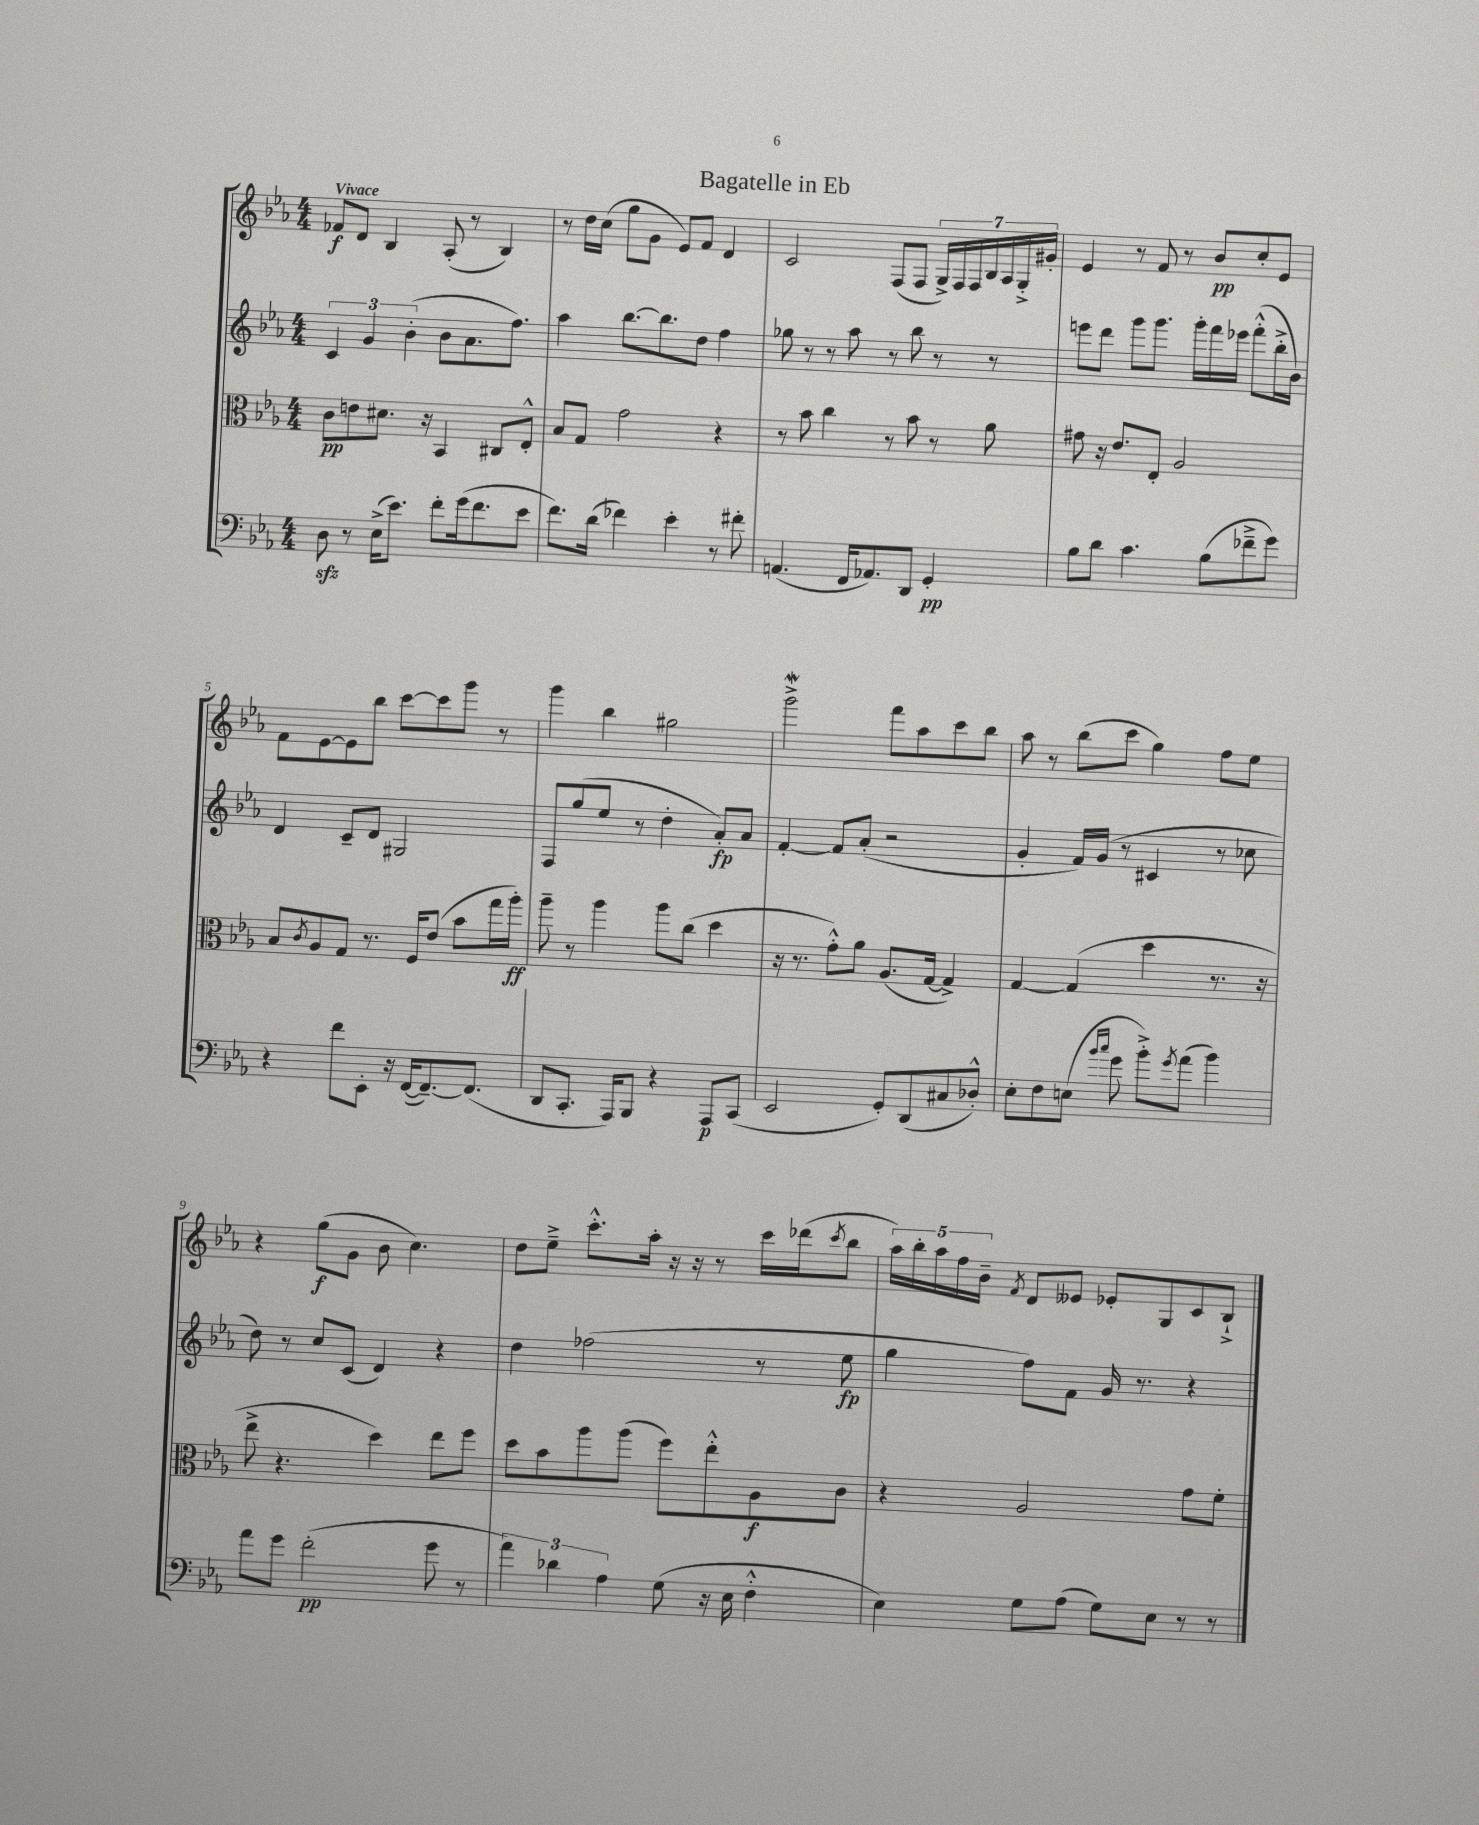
\header { title = "Bagatelle in Eb" }
<<
\new StaffGroup <<
\new Staff = "s0" {
    \clef treble \key ees \major \numericTimeSignature \time 4/4 \tempo "Vivace"
    fes'8\f d'8 bes4 aes8-.( r8 bes4) |
    r8 d''16 c''16( g''8 g'8 ees'8) f'8 d'4 |
    c'2 f8( f8 \tuplet 7/4 { g16->) f16 f16 bes16 aes16 g16-.-> gis'16-. } |
    ees'4 r8 f'8 r8 bes'8\pp c''8-. ees'8 |
    f'8 ees'8~ ees'8 bes''8 c'''8~ c'''8 g'''8 r8 |
    g'''4 bes''4 gis''2 |
    g'''2->\mordent f'''8 aes''8 c'''8 bes''8 |
    aes''8 r8 bes''8( c'''8 g''4) f''8 ees''8 |
    r4 g''8\f( g'8 bes'8 c''4.) |
    d''8 ees''8---> c'''8.-.-^ aes''16-. r16 r16 r8 c'''16 des'''16( \acciaccatura { c'''8 } bes''8 |
    \tuplet 5/4 { aes''16) bes''16-. aes''16 f''16 bes'16-- } \acciaccatura { f'8 } d'8 eeses'8 ees'8-. g8 c'8 bes8-!-> \bar "|." |
}
\new Staff = "s1" {
    \clef treble \key ees \major \numericTimeSignature \time 4/4
    \tuplet 3/2 { c'4 g'4 bes'4-.( } bes'8 aes'8. f''8.) |
    aes''4 bes''8.~ bes''8. d''8 f''4 |
    ges''8 r8 r8 aes''8 r8 bes''8 r8 r8 |
    e'''8 d'''8 g'''8 g'''8. g'''16-. f'''16 ees'''16 f'''8-.-^( bes''16-.-> bes'16) |
    d'4 c'8-- d'8 gis2 |
    f8 g''8( ees''8 r8 d''4-. aes'8-.\fp) aes'8 |
    f'4~-. f'8 aes'8-.( r2 |
    g'4-. f'16) g'16( r8 cis'4 r8 ces''8 |
    d''8) r8 c''8 c'8( d'4) r4 |
    d''4 fes''2( r8 ees''8\fp |
    g''4 f''8) f'8 g'16 r8. r4 \bar "|." |
}
\new Staff = "s2" {
    \clef alto \key ees \major \numericTimeSignature \time 4/4
    c'8\pp e'8 dis'8. r16 bes,4 cis8 ees8-.-^ |
    bes8 g8 g'2 r4 |
    r8 bes'8 c''4 r8 bes'8 r8 aes'8 |
    gis'8 r16 ees'8. ees8-. aes2 |
    bes8 \acciaccatura { c'8 } aes8 g8 r8. f16 ees'8( bes'8 g''16 aes''16-.\ff) |
    aes''8-- r8 aes''4 aes''8 c''8( d''4 |
    r16 r8. g'8-.-^) aes'8 aes8.( g16~ g4->) |
    g4~ g4( d''4 r8. r16 |
    ees''8-> r4. d''4) ees''8 f''8 |
    d''8 bes'8 aes''8 aes''8( f''8) ees''8-.-^ aes8\f c'8 |
    r4 aes2 g'8 f'8-. \bar "|." |
}
\new Staff = "s3" {
    \clef bass \key ees \major \numericTimeSignature \time 4/4
    d8\sfz r8 ees16->( ees'8.) f'8-. g'16( f'8. ees'8 |
    f'8.) d'16( fes'4) ees'4-. r8 fis'8-. |
    a,4.( f,16 aes,8.) d,8 g,4-.\pp |
    bes8 d'8 c'4. bes8( fes'8---> g'8) |
    r4 f'8 ees,8-. r16 f,16~( f,8.~--) f,8.( |
    d,8 c,8.-. aes,,16) bes,,8 r4 aes,,8\p c,8( |
    ees,2 g,8-.) d,8( cis8 des8-.-^) |
    ees8-. f8 e8( \grace { bes'16 c''16 } g'8 bes'8-.->) \acciaccatura { g'8 } aes'8( bes'4) |
    aes'8 g'8 f'2-.\pp( g'8 r8 |
    \tuplet 3/2 { aes'4) des'4 aes4 } g8( r16 ees16 f4-.-^ |
    ees4) g8 aes8( g8) ees8 r8 r8 \bar "|." |
}
>>
>>
